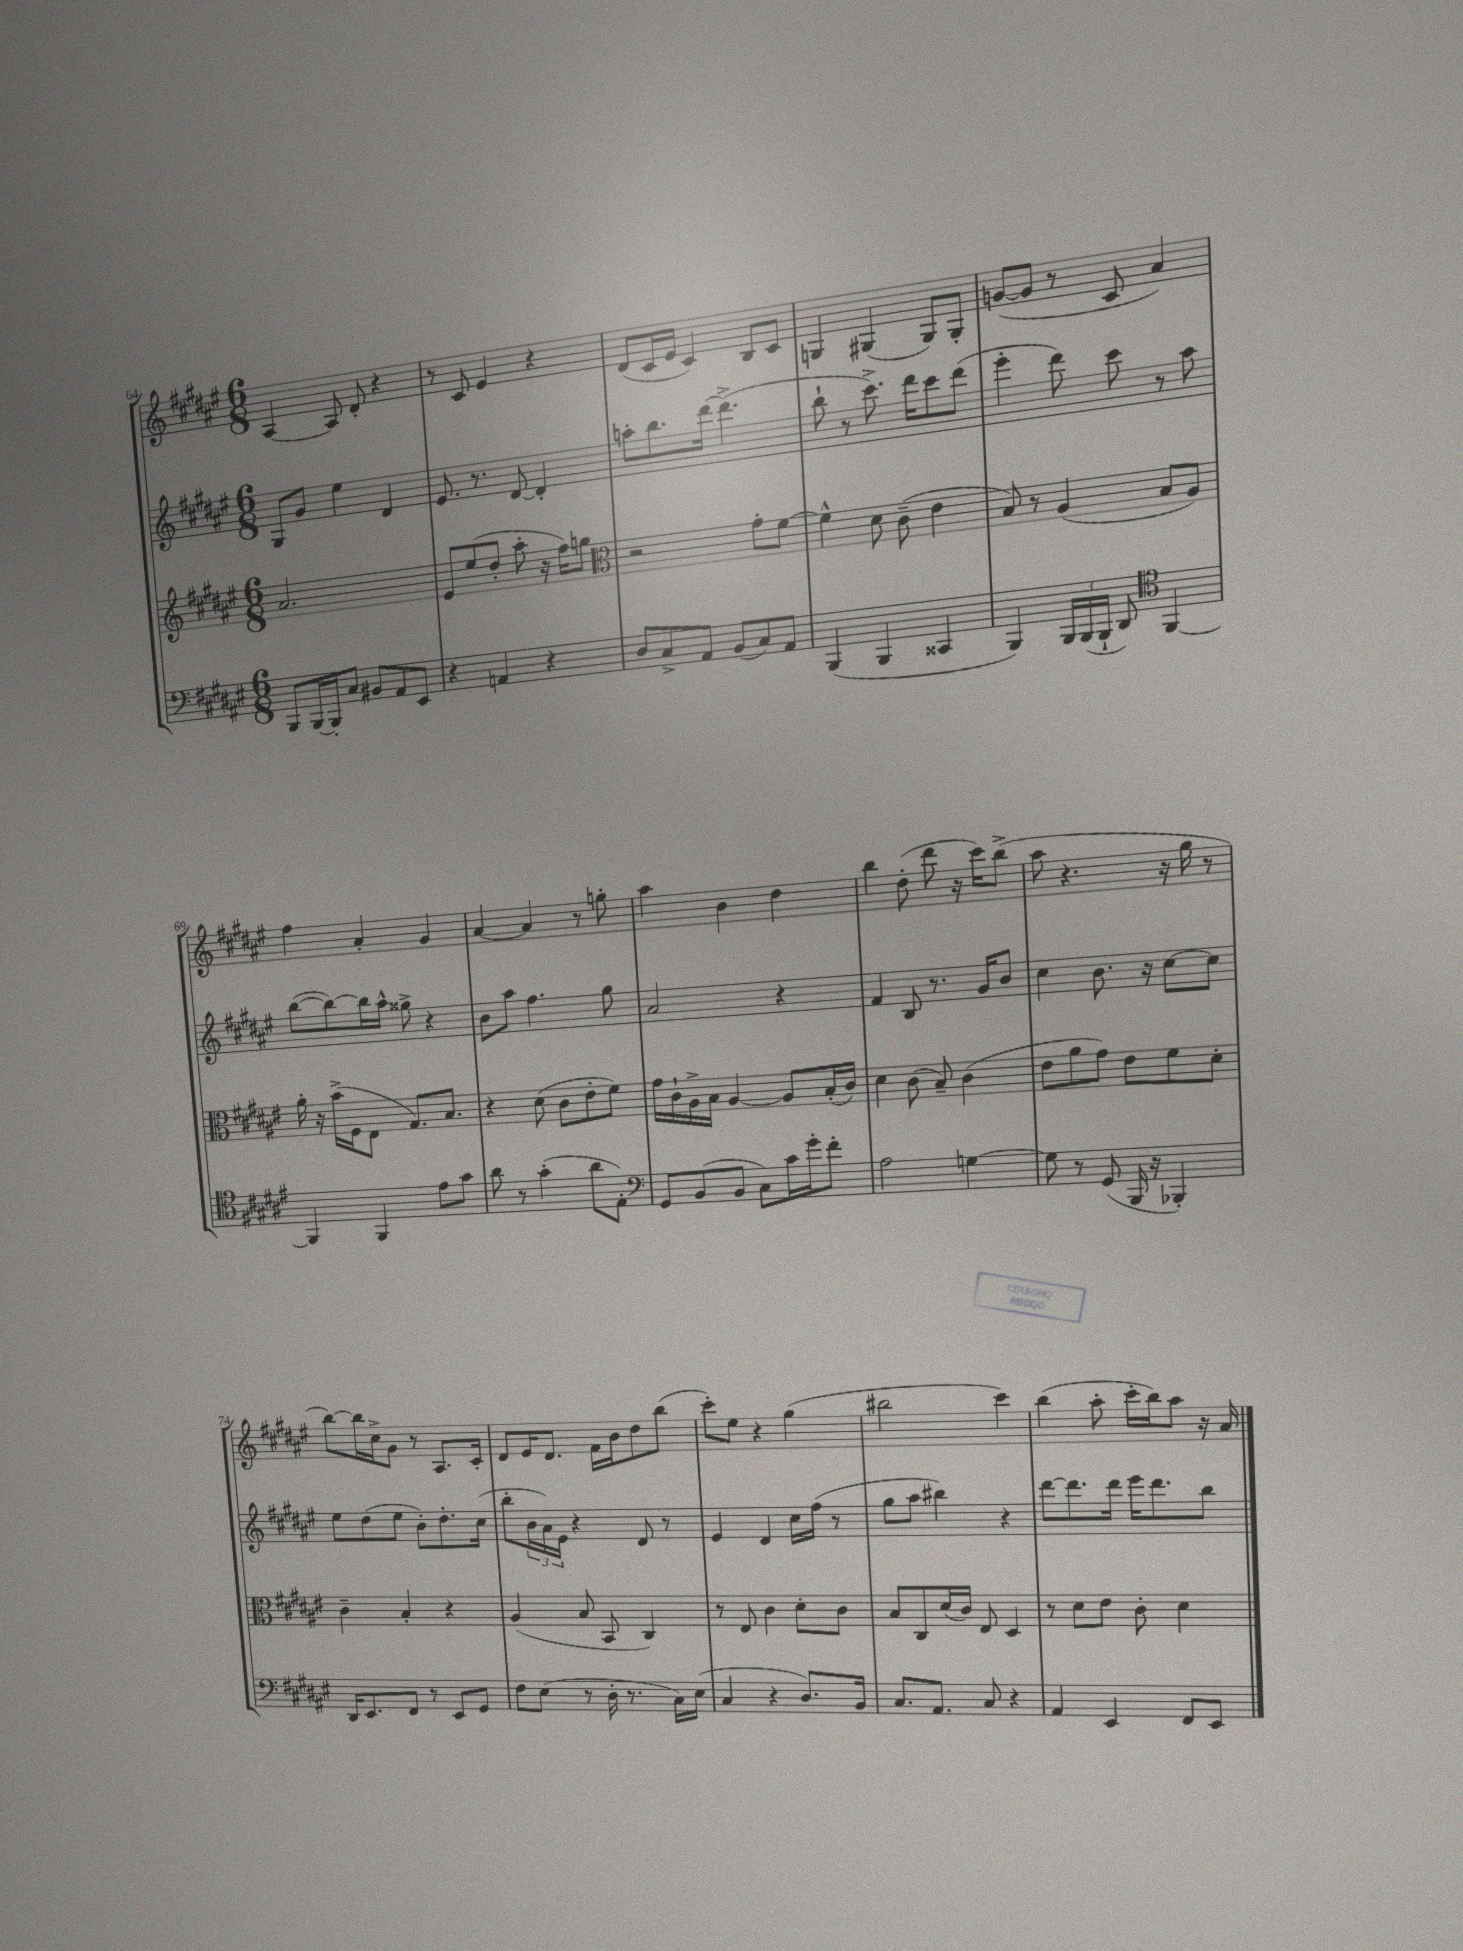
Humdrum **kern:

**kern	**kern	**kern	**kern
*staff4	*staff3	*staff2	*staff1
*clefF4	*clefG2	*clefG2	*clefG2
*k[f#c#g#d#a#e#]	*k[f#c#g#d#a#e#]	*k[f#c#g#d#a#e#]	*k[f#c#g#d#a#e#]
*M6/8	*M6/8	*M6/8	*M6/8
8BBB/L	2.a#/	8G#/L	[4A#/
[16BBB/L	.	8g#/J	.
16BBB'/]J	.	.	.
8C#/J	.	4ee#\	8A#/]
8BB#/L	.	.	8d#'/
8AA#/	.	4d#/	4r
8EE#/J	.	.	.
=	=	=	=
4r	8e#/L	8.e#/	8r
.	(8ee#/	.	8c#/
.	.	8.r	.
4AA/	8dd#'/J	.	4e#/
.	8aa#'\	[8d#/	.
4r	16r	4d#'/]	4r
.	16ff#\LK)	.	.
.	8gg\J	.	.
=	=	=	=
*	*clefC3	*	*
8D#/L	2r	8aa'\L	(8d#/L
8C#^/	.	8.bb\	16c#/L
.	.	.	16e#/JJ
8AA#/J	.	.	4c#/)
.	.	[16ddd#\Jk	.
(8BB/L	.	(4.ddd#^\]	.
8C#/)	8g#'\L	.	8B/L
8AA#/J	[8f#\J	.	8c#/J
=	=	=	=
(4BBB/	4f#^^\]	8bb`\	4G/
.	.	8r	.
4BBB/	8d#\	8.ccc#^\)	(4G#/
.	(8c#~\	.	.
.	.	16ddd#\LK	.
4CC##/	4e#\	8ccc#\	8G#/L)
.	.	(8ddd#\J	8G#'/J
=	=	=	=
4BBB/)	8B/)	4eee#'\	([8g/L
.	8r	.	8g/]J
24BBB/LL	(4A#/	8ddd#\)	8r
(24BBB/	.	.	.
24BBB`/JJ	.	.	.
8DD#/)	.	8ccc#\	8c#/
*clefC4	*	*	*
[4FF#/	8B/L	8r	4a#/)
.	8A#/J)	8aa#\	.
=	=	=	=
4FF#/]	16a#'\	([8bb\L	4ff#\
.	16r	.	.
.	(16b^\LL	8bb\_)	.
.	16F#\J	.	.
4FF#/	8E#\J	16bb\]L	4a#'/
.	.	16aa#^^\JJ	.
.	8.G#/L)	8gg##^\	.
8e#\L	.	4r	4g#/
.	8.B/J	.	.
8g#\J	.	.	.
=	=	=	=
8a#\	4r	8b\L	[4a#/
8r	.	8aa#\J	.
(4g#'\	(8d#\	4.ff#\	4a#/]
.	8c#\L	.	.
8a#\L	8e#'\	.	8r
8E#'\J)	8f#\J)	8gg#\	8gg'\
=	=	=	=
*clefF4	*	*	*
8GG#/L	16g#\LL	2a#/	4aa#\
.	16c#`\	.	.
(8BB/	16A#^\	.	.
.	16B\JJ	.	.
8BB/J	[4A#/	.	4b\
8C#\L)	.	.	.
16c#\L	8A#/]L	4r	4dd#\
16g#'\J	.	.	.
8f#'\J	(16B'/L	.	.
.	16c#/JJ)	.	.
=	=	=	=
2A#\	4d#\	4f#/	4bb\
.	(8c#\	8B/	(8dd#'\
.	8B~/)	8.r	8ddd#\
[4G\	(4c#\	.	16r
.	.	16g#/LK	16ccc#\LK)
.	.	8b/J	(8bb^\J
=	=	=	=
8G\]	8e#\L	4cc#\	8aa#\
8r	8a#\	.	4.r
(8GG#/	8g#\J)	8.b\	.
16BBB/	8e#\L	.	.
16r	.	16r	.
4BBB-'/)	8f#\	[8cc#\L	16r
.	.	.	16gg#\
.	8d#'\J	8cc#\]J	8r
=	=	=	=
16DD#/LK	4c#~\	8ee#\L	[8bb\L)
8.EE#/	.	.	.
.	.	(8dd#\	16bb\]L
.	.	.	16cc#^\J
8FF#/J	4B'/	8ee#\J	8g#\J
8r	.	8b'\L)	8r
8EE#/L	4r	8.dd#'\	8.A#/L
8GG#/J	.	.	.
.	.	(16cc#\Jk	16c#'/Jk
=	=	=	=
8F#\L	(4A#/	8bb'\L	8d#/L
(8E#\J	.	24b\L	16e#/K
.	.	24a#\)	.
.	.	.	8.d#/J
.	.	24e#\JJ	.
8r	8B/	4r	.
16D#'\	8BB/	.	16f#\LL
8.r	.	.	16b\J
.	4C#/)	8d#/	8dd#\
16C#\LL)	.	8r	(8bb\J
(16E#\JJ	.	.	.
=	=	=	=
4C#/	8r	4e#/	8ccc#'\L)
.	8E#/	.	8ee#\J
4r	4c#\	4d#/	4r
8.D#/L)	8d#'\L	16cc#\LL	(4gg#\
.	.	(16ff#\JJ	.
.	8c#\J	8r	.
16BB/Jk	.	.	.
=	=	=	=
8.C#/L	8B/L	8gg#\L	2bb#\
.	8C#/	8aa#\J	.
8.AA#/J	.	.	.
.	(16d#/L	4bb#\)	.
.	16c#/JJ)	.	.
8C#/	8E#/	.	.
4r	4D#/	4r	4ccc#\)
=	=	=	=
4AA#/	8r	[8ddd#\L	(4bb\
.	8d#\L	8.ddd#\]	.
4EE#/	8e#\J	.	8aa#'\
.	.	16ddd#\Jk	.
.	8c#'\	16eee#\LK	16ccc#'\LL
.	.	8.ddd#\	16bb\J)
8FF#/L	4d#\	.	8aa#\J
8EE#/J	.	8bb\J	16r
.	.	.	16a#/
==	==	==	==
*-	*-	*-	*-
